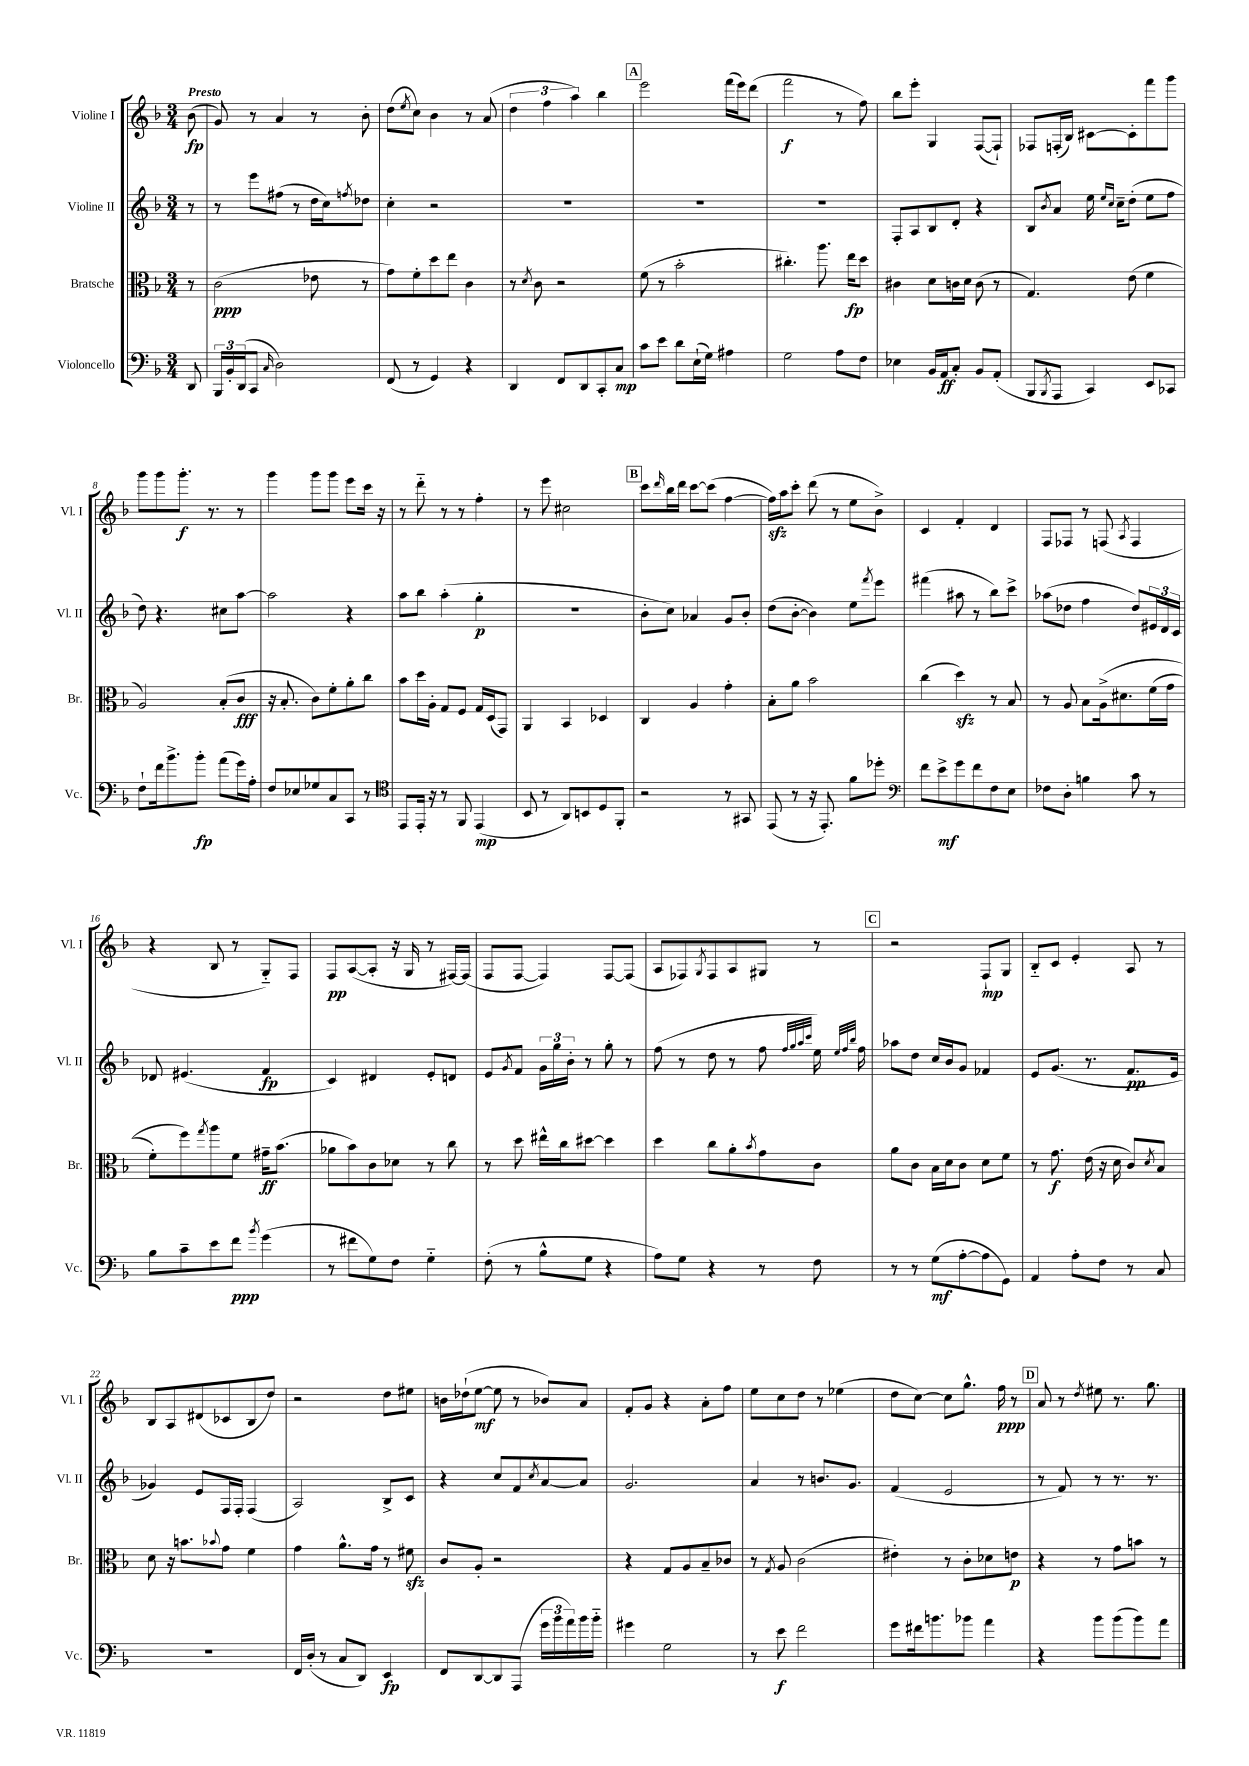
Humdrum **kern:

**kern	**kern	**kern	**kern
*staff4	*staff3	*staff2	*staff1
*clefF4	*clefC3	*clefG2	*clefG2
*k[b-]	*k[b-]	*k[b-]	*k[b-]
*M3/4	*M3/4	*M3/4	*M3/4
8DD	8r	8r	(8b-
=	=	=	=
24BBB-	(2c	8r	8g)
24BB-'	.	.	.
(24DD	.	.	.
8CC	.	8eee	8r
16qqC	.	.	.
2D)	.	(8ff#	4a
.	.	8r	.
.	8e-	16dd	8r
.	.	16cc)	.
.	.	8qff	.
.	8r	8dd-	8b-'
=	=	=	=
(8FF	8g)	4cc'	(8dd
.	.	.	8qee
8r	8f'	.	8cc)
4GG)	8dd	2r	4b-
.	8ee	.	.
4r	4c	.	8r
.	.	.	(8a
=	=	=	=
4DD	8r	2.r	6dd
.	8qd	.	.
.	8c	.	.
.	.	.	6ff
8FF	2r	.	.
.	.	.	6aa)
8DD	.	.	.
8CC'	.	.	4bb-
8C	.	.	.
=	=	=	=
8c	(8f	2.r	2eee
8e	8r	.	.
8d	2b-'	.	.
(16E`	.	.	.
16G)	.	.	.
4A#	.	.	(16fff
.	.	.	16eee)
.	.	.	(8ddd
=	=	=	=
2G	4.cc#')	2.r	2fff
.	8.aa	.	.
8A	.	.	8r
.	16ee	.	.
8F	8dd	.	8ff)
=	=	=	=
4E-	4c#	8F'	8bb-
.	.	8A	8eee'
16BB-	8d	8B-	4G
16AA	.	.	.
8C'	16c	8d'	.
.	16d	.	.
8BB-	(8c	4r	([8F
(8AA'	8r	.	8F`])
=	=	=	=
8BBB-	4.G)	8B-	8F-
8qBBB-	.	8qb-	.
8AAA	.	8a	(16F'
.	.	.	16B-)
4CC)	.	16ee	[8c#
.	.	16qqee	.
.	.	16qqcc	.
.	.	16cc~	.
.	(8e	(8dd'	8c#']
8EE	4f	8ee	8fff
8CC-	.	8ff	8ggg
=	=	=	=
8F`	2A)	8dd)	8ggg
16f	.	4.r	8ggg
8.b-^	.	.	.
.	.	.	8.ggg'
8b-'	.	.	.
.	.	.	8.r
(8a	(8B-'	8cc#	.
16g)	8c	[8aa	8r
16A'	.	.	.
=	=	=	=
8F	16r	2aa]	4ggg
.	8.B-'	.	.
8E-	.	.	.
8G-	8c)	.	8ggg
8C	8f'	.	8ggg
8CC	8a'	4r	8eee
8r	8cc	.	16ccc
.	.	.	16r
=	=	=	=
*clefC4	*	*	*
8EE	8b-	8aa	8r
16EE'	16dd	8bb-	8ddd'~
16r	16A'	.	.
8r	8G	(4aa'	8r
8FF	8F	.	8r
(4EE	16G	4gg'	4ff'
.	(16D	.	.
.	8GG)	.	.
=	=	=	=
8BB-	4AA	2.r	8r
8r	.	.	8eee
8AA)	4BB-	.	2cc#
8BB	.	.	.
8D	4D-	.	.
8FF'	.	.	.
=	=	=	=
2r	4C	8b-'	8ccc
.	.	.	16qqddd
.	.	8cc)	16bb-
.	.	.	16ddd
.	4A	4a-	[8ccc
.	.	.	(8ccc]
8r	4g'	8g	[4ff
8GG#	.	8b-'	.
=	=	=	=
(8EE	8B-'	(8dd	16ff])
.	.	.	16aa
8r	8a	[8b-'	8ccc'
16r	2b-	4b-])	(8ddd
8.EE')	.	.	.
.	.	.	8r
8f	.	8ee	8ee
.	.	8qfff	.
8dd-'	.	8eee	8b-^)
=	=	=	=
*clefF4	*	*	*
8f	(4cc	(4fff#	4c
8e^	.	.	.
8g	4dd)	8aa#	4f'
8f	.	8r	.
8F	8r	8bb-)	4d
8E	8B-	8ccc^	.
=	=	=	=
8F-	8r	(8aa-	8F
8D'	8A	8dd-	8F-
4B	8B-	4ff	8r
.	&(16A^	.	(8F
.	8.d#	.	.
.	.	.	8qA
8c	.	8dd-)	4F
8r	(16f	24e#	.
.	.	24d	.
.	16g	.	.
.	.	24c	.
=	=	=	=
8B-	8f')	8d-	4r
8c~	8ff&)	(4.e#	.
.	8qgg	.	.
8e	8aa	.	8B-
8f	8f	.	8r
8qb-	.	.	.
(4g	16g#~	4f	8G'~)
.	(8.b-	.	.
.	.	.	8F
=	=	=	=
8r	8a-	4c)	8F
8f#	8b-)	.	([8A
8G)	8c	4d#	8A']
8F	8d-	.	16r
.	.	.	16G
4G'~	8r	8e'	8r
.	8cc	8d	[16F#)
.	.	.	(16F#]
=	=	=	=
(8F'	8r	8e	8F
.	.	8qg	.
8r	8dd	8f	[8F
8B-^^	16ee#^^	24g	4F])
.	.	24gg	.
.	16cc	.	.
.	.	24b-'	.
8G	[8dd#	8r	.
4r	4dd#]	8gg'	[8F
.	.	8r	(8F]
=	=	=	=
8A)	4dd	(8ff	8A
8G	.	8r	8F-)
.	.	.	8qG
4r	8cc	8dd	8F-
.	8a'	8r	8A
.	8qb-	.	.
8r	8g	8ff	8G#
.	.	32qqff	.
.	.	32qqgg	.
.	.	32qqaa	.
.	.	32qqccc	.
8F	8c	16ee)	8r
.	.	32qqee	.
.	.	32qqff	.
.	.	32qqbb-	.
.	.	16ff	.
=	=	=	=
8r	8a	8aa-	2r
8r	8c	8dd	.
(8G	16B-	16cc	.
.	16d	16b-	.
[8A'	8c	8g	.
8A]	8d	4f-	8F`
8GG)	8f	.	8G
=	=	=	=
4AA	8r	8e	8B-'~
.	8.g	(8.g	8c
8A'	.	.	4e'
.	(16e	8.r	.
8F	16r	.	.
.	16d	.	.
8r	8c)	8.f	8A
.	8qd	.	.
8C	8B-	.	8r
.	.	16e	.
=	=	=	=
2.r	8d	4g-)	8B-
.	16r	.	8A
.	8.b	.	.
.	.	8e	(8d#
.	8qqb-	.	.
.	8g	16F	8c-
.	.	16F'	.
.	4f	(4F	8B-
.	.	.	8dd)
=	=	=	=
16FF	4g	2A)	2r
(16D'	.	.	.
8r	.	.	.
8C	8.a^^	.	.
8DD)	.	.	.
.	16g	.	.
4EE	8r	8B-^	8dd
.	8f#	8c	8ee#
=	=	=	=
8FF	8c	4r	16b
.	.	.	(16dd-`
[8DD	8A'	.	[8ee
8DD]	2r	8cc	8ee]
(8AAA	.	8f	8r
.	.	8qcc	.
24g	.	[8a	8b-)
24b-	.	.	.
24a)	.	.	.
16b-	.	8a]	8a
16b-'~	.	.	.
=	=	=	=
4g#	4r	2.g	8f'
.	.	.	8g
2G	8G	.	4r
.	8A	.	.
.	8B-~	.	8a'
.	8c-	.	8ff
=	=	=	=
8r	8r	4a	8ee
.	8qG	.	.
8e	8A	.	8cc
2f	(2c	8r	8dd
.	.	8.b	8r
.	.	.	(4ee-
.	.	8.g	.
=	=	=	=
8g	4e#')	(4f	8dd
16f#	.	.	[8cc)
8.b	.	.	.
.	8r	2e	8cc]
8b-	8c'	.	8.gg^^
4a	8d-	.	.
.	.	.	16ff
.	8e	.	8r
=	=	=	=
4r	4r	8r	8a
.	.	8f)	8r
.	.	.	8qdd
8b-	8r	8r	8ee#
(8b-	8g	8.r	8.r
8b-)	8b	.	.
.	.	8.r	8.gg
8a	8r	.	.
==	==	==	==
*-	*-	*-	*-
